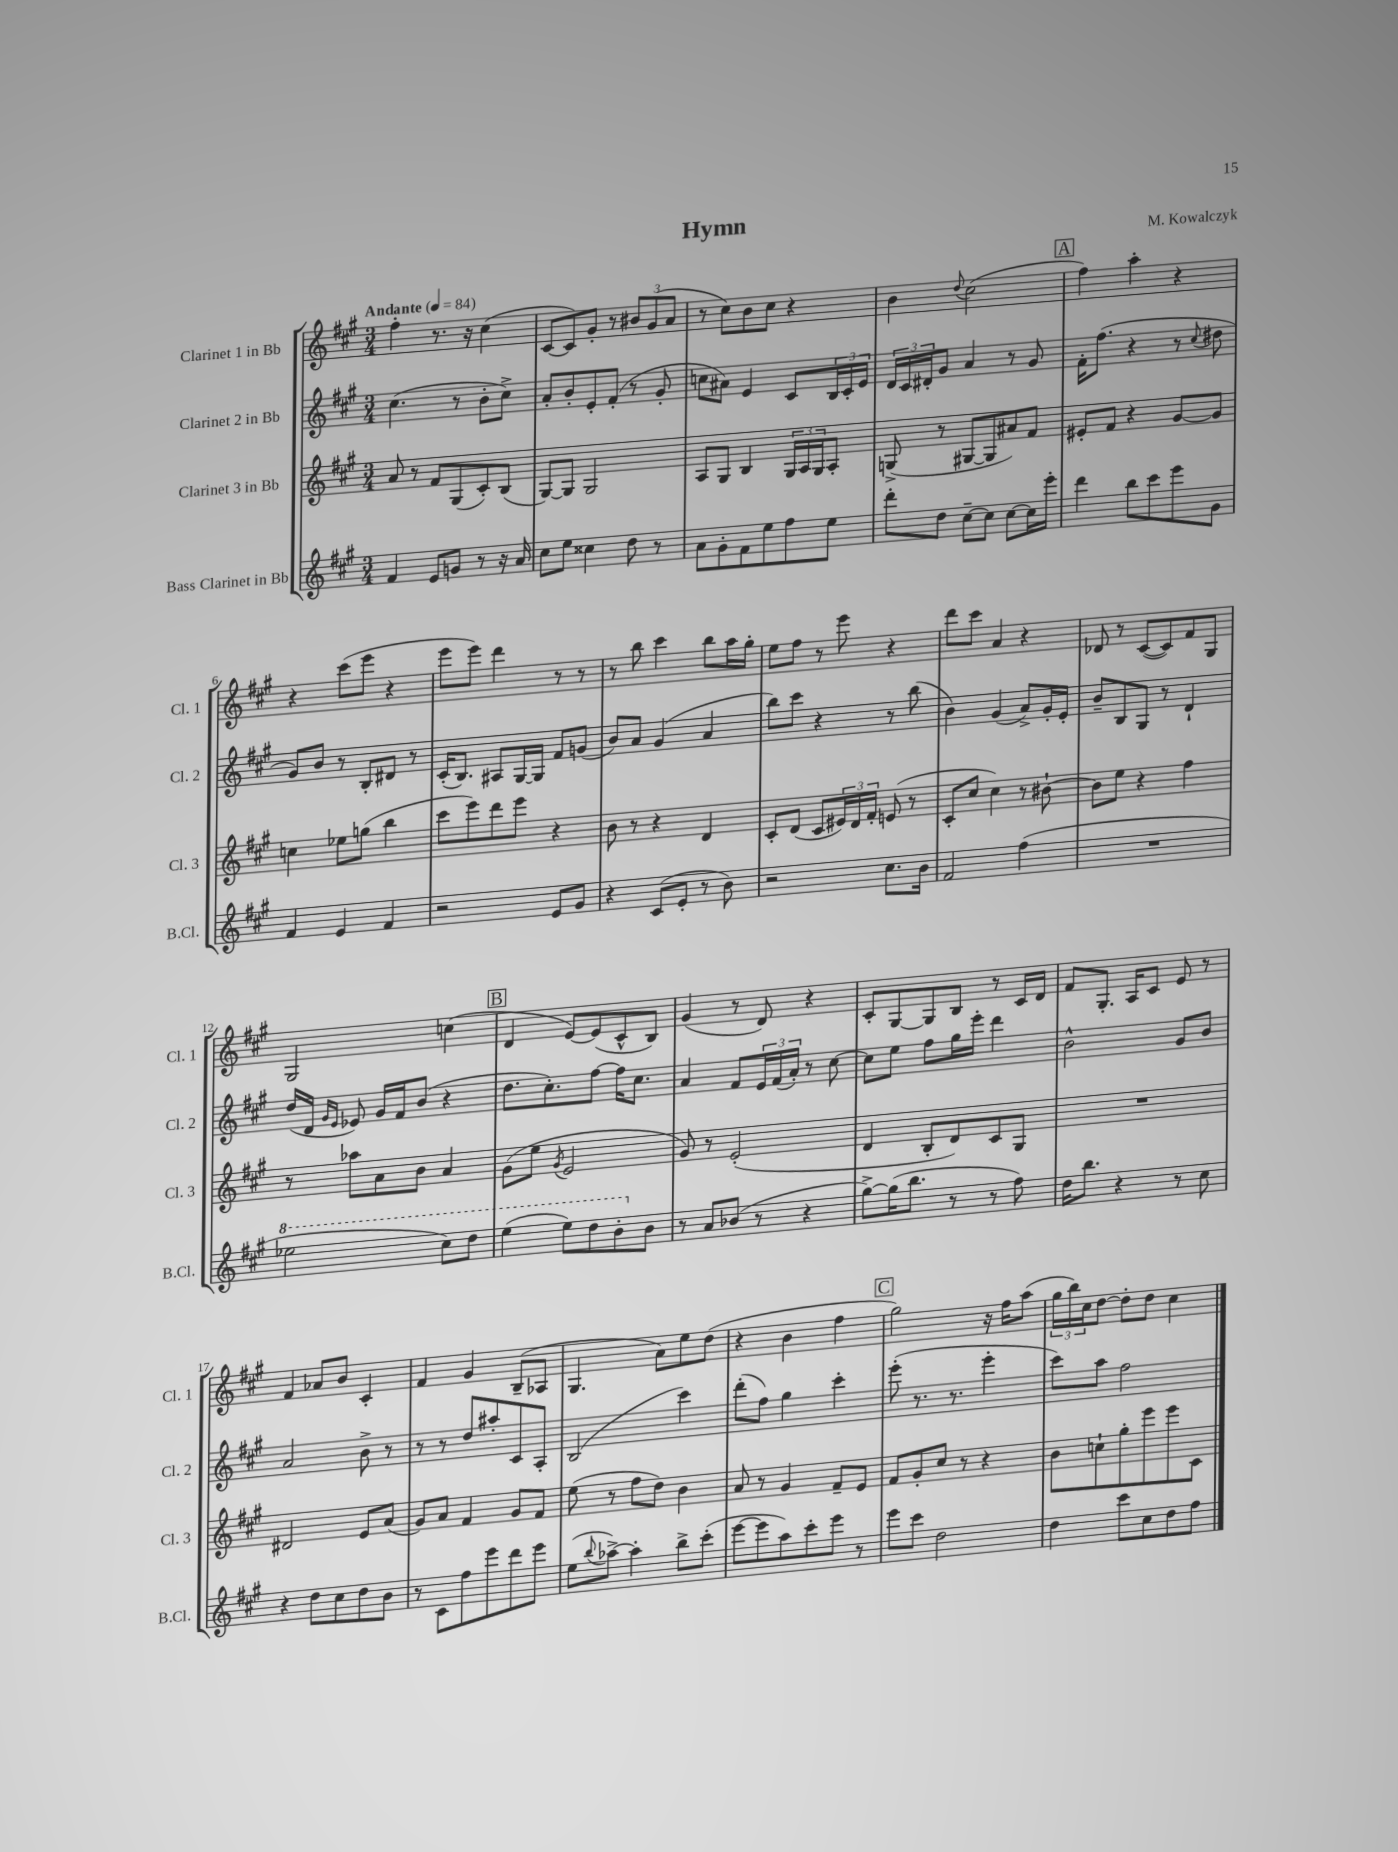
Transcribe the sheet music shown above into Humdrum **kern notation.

**kern	**kern	**kern	**kern
*part4	*part3	*part2	*part1
*staff4	*staff3	*staff2	*staff1
*I"Bass Clarinet in Bb	*I"Clarinet 3 in Bb	*I"Clarinet 2 in Bb	*I"Clarinet 1 in Bb
*I'B.Cl.	*I'Cl. 3	*I'Cl. 2	*I'Cl. 1
*clefG2	*clefG2	*clefG2	*clefG2
*k[f#c#g#]	*k[f#c#g#]	*k[f#c#g#]	*k[f#c#g#]
*M3/4	*M3/4	*M3/4	*M3/4
*MM84	*MM84	*MM84	*MM84
=1	=1	=1	=1
!	!	!	!LO:TX:a:B:t=Andante
4f#/	8a/	(4.cc#\	4ff#'\
.	8r	.	.
8e/L	8f#/L	.	8.r
8gn/J	(8G#/	8r	.
.	.	.	16r
8r	8c#'/)	8b'\L	(4cc#\
16r	(8B/J	8cc#^\J)	.
16a/	.	.	.
=2	=2	=2	=2
8cc#\L	[8G#/L)	8a'/L	[8c#/L
8ee\J	8G#/J]	8b'/	8c#/])
4cc##X\	2G#/	8e'/	8g#'/J
.	.	(8f#'/J	8r
8dd\	.	8r	12b#X/L
.	.	.	(12g#/
8r	.	8g#'/	.
.	.	.	12a/J
=3	=3	=3	=3
8a\L	8A/L	8ccn\L	8r
8g#'\	8G#/J	8a#X\J)	8cc#\L)
8f#\	4B/	4e/	8b\
8ee\	.	.	8cc#\J
8ff#\	24G#/LL	8c#/L	4r
.	24A/	.	.
.	24G#/J	.	.
8ee\J	8A'/J	24B/L	.
.	.	24c#'/	.
.	.	24e/JJ	.
=4	=4	=4	=4
8ddd'\L	(8Gn^/	24d/LL	4b\
.	.	24c#/	.
.	.	24d#X'/J	.
8dd\J	8r	8g#/J	.
.	.	.	8qqdd/
[8cc#~\L	[8G#X/L	4a/	(2cc#\
8cc#\J]	8G#/]	.	.
[8cc#\L	8a#X/)	8r	.
16cc#\L]	8f#/J	8g#/	.
16eee'\JJ	.	.	.
!!LO:REH:place=s1:t=A
=5	=5	=5	=5
4ddd\	8e#X'/L	16f#'\KL	4ff#\)
.	.	(8.ff#\J	.
.	8f#/J	.	.
8bb\L	4r	4r	4aa'\
8ccc#\	.	.	.
8eee\	[8g#/L	8r	4r
.	.	8qqcc#/	.
8g#\J	8g#/J]	8dd#X\	.
!!LO:LB:g=z
=6	=6	=6	=6
4f#/	4ccn\	8g#/L)	4r
.	.	8b/J	.
4e/	8ee-X\L	8r	(8ccc#\L
.	(8ggn\J	8B'/L	8eee\J
4f#/	4bb\	8d#X/J	4r
.	.	8r	.
=7	=7	=7	=7
2r	8ccc#\L	(16c#'/KL	8eee\L
.	.	8.B/J)	.
.	8eee\)	.	8eee\J)
.	8ddd\	8A#X/L	4ddd\
.	8eee\J	[16G#/L	.
.	.	16G#/JJ]	.
8e/L	4r	8f#/L	8r
8g#/J	.	(8gn/J	8r
=8	=8	=8	=8
4r	8b\	8b/L)	8r
.	8r	8a/J	8bb\
(8c#/L	4r	(4g#/	4ccc#\
8e'/J	.	.	.
8r	4d/	4a/	8bb\L
8b\)	.	.	16aa\L
.	.	.	16gg#'\JJ
=9	=9	=9	=9
2r	8c#'/L	8bb\L)	8ee\L
.	(8d/J	8ccc#\J	8ff#\J
.	8c#/L	4r	8r
.	24e#X/L)	.	8eee\
.	24d/	.	.
.	24f#'/JJ	.	.
8.cc#\L	(8en/	8r	4r
.	8r	(8bb\	.
16b\Jk	.	.	.
=10	=10	=10	=10
2f#/	8c#'/L	4b\)	8ddd\L
.	8cc#/J	.	8ccc#\J
.	4cc#\)	(4g#/	4a/
(4ff#\	8r	8a^/L)	4r
.	[8b#X`\	16g#'/L	.
.	.	16e'/JJ	.
=11	=11	=11	=11
2.r	8b#\L]	8b~/L	8d-X/
.	8ee\J	8B/	8r
.	4r	8G#/J	([8c#/L
.	.	8r	8c#/])
.	4ff#\	4d`/	8f#/
.	.	.	8G#/J
!!LO:LB:g=z
=12	=12	=12	=12
*8va	*	*	*
2eee-X\	8r	(16dd/LL	2G#/
.	.	16d/JJ	.
.	.	16qqg#/LL	.
.	.	16qqe/JJ	.
.	8aa-X\L	8e-X/)	.
.	8a\	16g#/LL	.
.	.	16f#/J	.
.	8b\J	(8b/J	.
8ccc#\L)	4a/	4r	(4ccn\
8ddd\J	.	.	.
!!LO:REH:place=s1:t=B
=13	=13	=13	=13
(4eee\	(8g#\L	8.dd\L	4d/
.	8ee\J	.	.
.	.	8.cc#'\)	.
.	8qg#/	.	.
8eee\L)	2e/	.	[8e/L)
8ddd\	.	[8ff#\J	(8e/]
8bb'\	.	16ff#\KL]	8c#^^/
.	.	8.cc#\J	.
*X8va	*	*	*
8b\J	.	.	8B/J)
=14	=14	=14	=14
8r	8g#/)	4a/	(4g#/
8a/L	8r	.	.
(8b-X/J	(2e'/	8f#/L	8r
8r	.	24e/L	8d/)
.	.	(24f#/	.
.	.	24a'/JJ)	.
4r	.	8r	4r
.	.	[8cc#\	.
=15	=15	=15	=15
[8gg#^\L)	4d/	8cc#\L]	8c#'/L
(16gg#\K]	.	8ee\J	[8G#/
8.bb\J	.	.	.
.	8B'/L	8ff#\L	8G#/]
8r	8d/)	16gg#\L	8B/J
.	.	16eee'\JJ	.
8r	8c#/	4ddd\	8r
8ff#\)	8G#/J	.	16c#/LL
.	.	.	16d/JJ
=16	=16	=16	=16
16dd\KL	2.r	2b^^\	8f#/L
8.bb\J	.	.	.
.	.	.	8.G#'/J
4r	.	.	.
.	.	.	16A/KL
.	.	.	8c#/J
8r	.	8g#/L	8e/
8cc#\	.	8b/J	8r
!!LO:LB:g=z
=17	=17	=17	=17
4r	2d#X/	2a/	4f#/
8dd\L	.	.	8a-X/L
8cc#\	.	.	8b/J
8dd\	8e/L	8b^\	4c#'/
8b\J	(8a/J	8r	.
=18	=18	=18	=18
8r	8g#/L)	8r	4f#/
8c#\L	8a/J	8r	.
8ff#\	4f#/	8dd/L	4g#/
8eee\	.	8aa#X'/	.
8ddd\	8g#/L	8c#/	(8B~/L
8eee\J	8f#/J	8A'/J	8A-X/J
=19	=19	=19	=19
(8ee\L	(8ee\	(2B/	4.G#/
8qqbb/	.	.	.
[8aa-X^\J)	8r	.	.
4aa-'\]	8ff#\L	.	.
.	8dd\J)	.	8a\L)
8bb^\L	4b\	4ccc#\)	8ee\
(8ccc#'\J	.	.	(8dd\J
=20	=20	=20	=20
[8eee\L	8a/	(8ddd'\L	4r
8eee\]	8r	8ff#\J)	.
8aa\)	4g#/	4gg#\	4b\
8ccc#'\	.	.	.
8eee\J	8f#~/L	4ccc#'\	4ff#\
8r	8e/J	.	.
!!LO:REH:place=s1:t=C
=21	=21	=21	=21
8eee\L	8f#/L	(8eee'\	2gg#\)
8ccc#\J	8g#'/	8.r	.
2dd\	8cc#/J	.	.
.	.	8.r	.
.	8r	.	.
.	4r	4eee'\	16r
.	.	.	16ff#\KL
.	.	.	(8aa\J
=22	=22	=22	=22
4dd\	8b\L	8ccc#\L)	24gg#\LL
.	.	.	24bb\)
.	.	.	24cc#\J
.	8ccn`\	8aa\J	[8dd\J
8ccc#\L	8gg#'\	2ff#\	8dd'\L]
8cc#\	8eee\	.	8dd\J
8dd\	8eee\	.	4cc#\
8ff#\J	8c#\J	.	.
==	==	==	==
*-	*-	*-	*-
